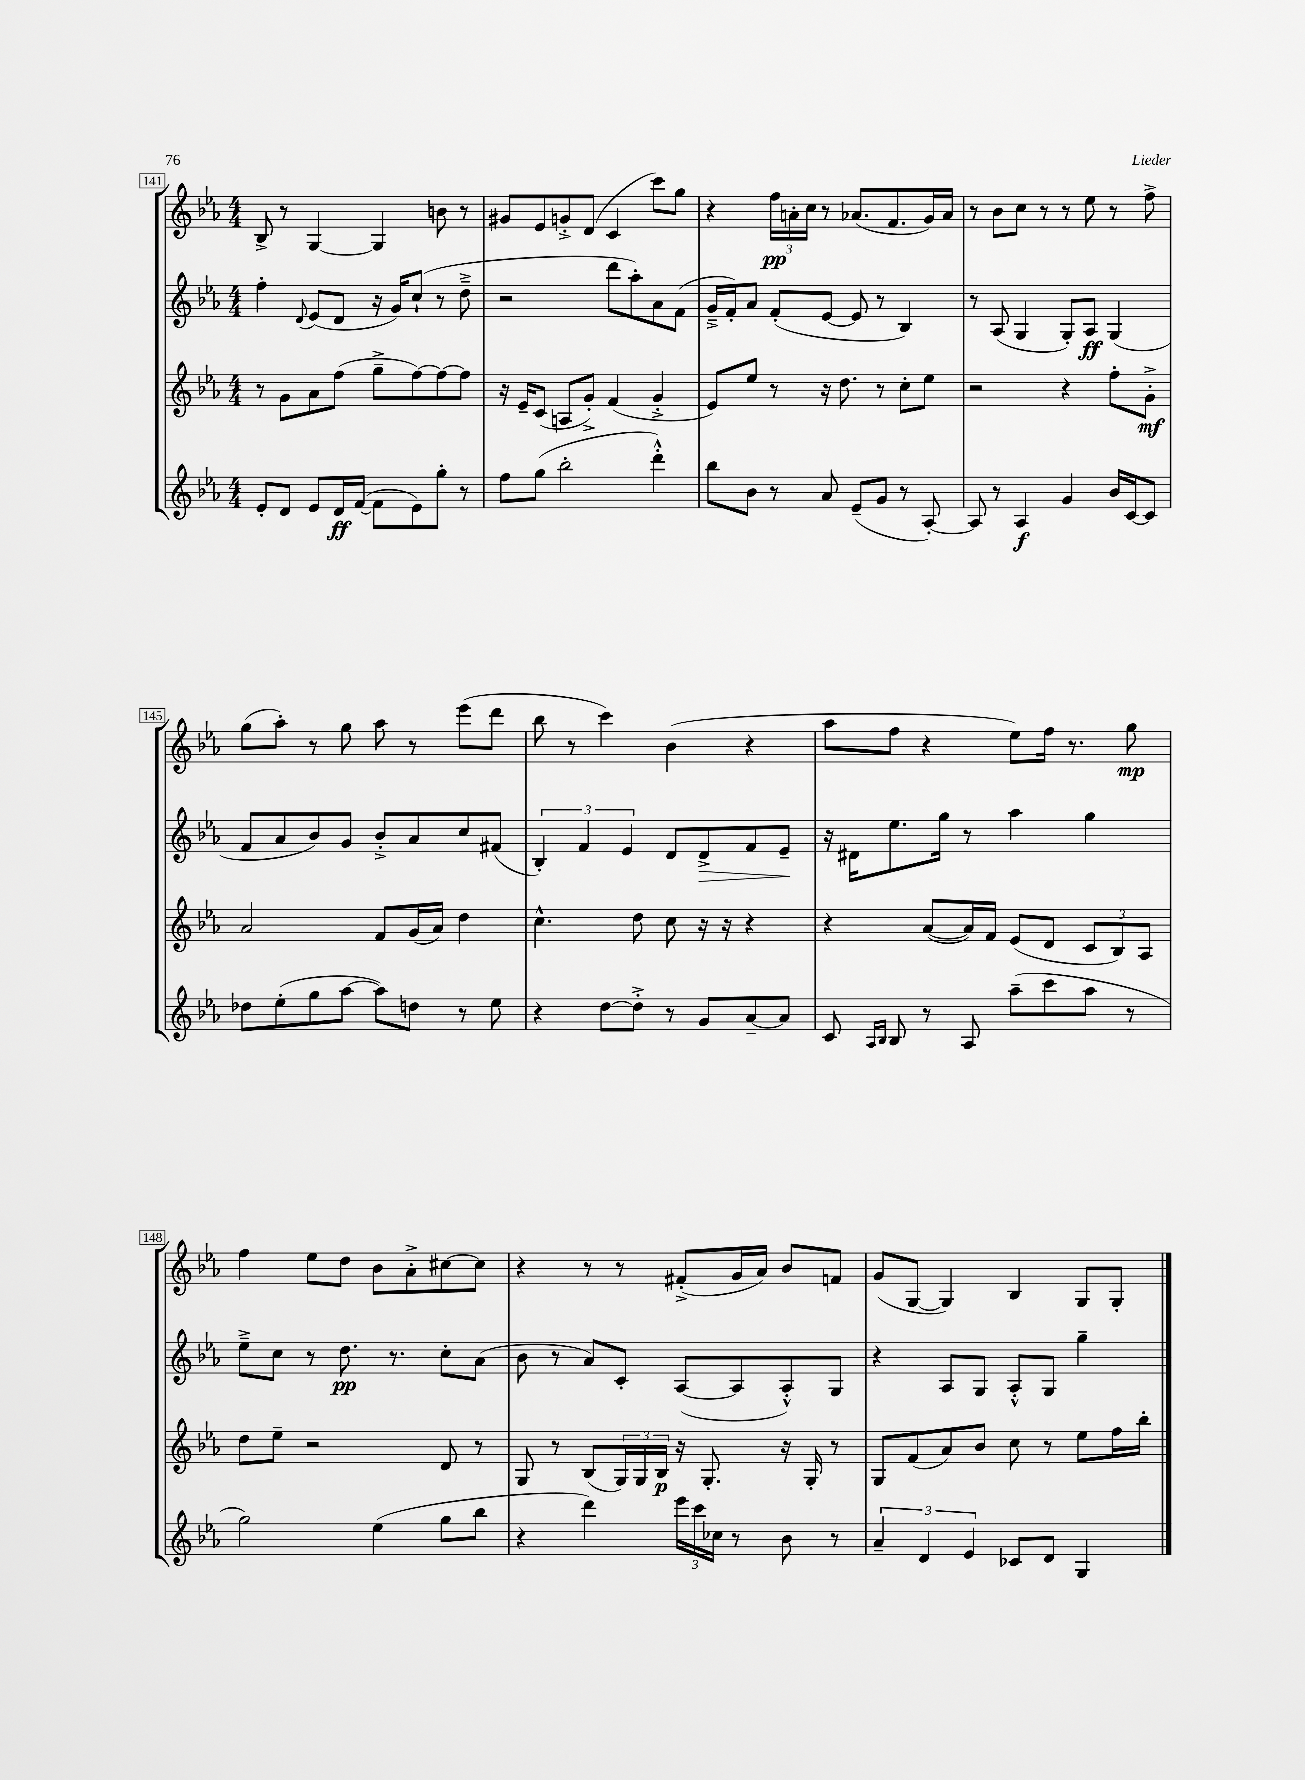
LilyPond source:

<<
\new StaffGroup <<
\new Staff = "s0" {
    \clef treble \key ees \major \numericTimeSignature \time 4/4
    bes8-> r8 g4~ g4 b'8 r8 |
    gis'8 ees'8 g'8-.-> d'8( c'4 c'''8) g''8 |
    r4 \tuplet 3/2 { f''16\pp a'16-. c''16 } r8 aes'8.( f'8. g'16) aes'16 |
    r8 bes'8 c''8 r8 r8 ees''8 r8 f''8-> |
    g''8( aes''8-.) r8 g''8 aes''8 r8 ees'''8( d'''8 |
    bes''8 r8 c'''4) bes'4( r4 |
    aes''8 f''8 r4 ees''8) f''16 r8. g''8\mp |
    f''4 ees''8 d''8 bes'8 aes'8-.-> cis''8~ cis''8 |
    r4 r8 r8 fis'8-.->( g'16 aes'16) bes'8 f'8 |
    g'8( g8~ g4) bes4 g8 g8-. \bar "|." |
}
\new Staff = "s1" {
    \clef treble \key ees \major \numericTimeSignature \time 4/4
    f''4-. \appoggiatura { d'8 } ees'8( d'8 r16 g'16) c''8-!( r8 d''8---> |
    r2 d'''8 aes''8-.) aes'8 f'8( |
    g'16---> f'16-.) aes'8 f'8-.( ees'8~ ees'8 r8 bes4) |
    r8 aes8( g4 g8-.) aes8\ff g4( |
    f'8 aes'8 bes'8) g'8 bes'8-.-> aes'8 c''8 fis'8( |
    \tuplet 3/2 { bes4-.) f'4 ees'4 } d'8 d'8->\> f'8 ees'8--\! |
    r16 dis'16 ees''8. g''16 r8 aes''4 g''4 |
    ees''8---> c''8 r8 d''8.\pp r8. c''8-. aes'8( |
    bes'8 r8 aes'8) c'8-. aes8~( aes8 aes8-.-^) g8 |
    r4 aes8 g8 aes8-.-^ g8 g''4-- \bar "|." |
}
\new Staff = "s2" {
    \clef treble \key ees \major \numericTimeSignature \time 4/4
    r8 g'8 aes'8 f''8( g''8---> f''8~) f''8~ f''8 |
    r16 ees'16-- c'8( a8 g'8-.->) f'4( g'4-.-> |
    ees'8) ees''8 r8 r16 d''8. r8 c''8-. ees''8 |
    r2 r4 f''8-. g'8-.->\mf |
    aes'2 f'8 g'16( aes'16) d''4 |
    c''4.-^ d''8 c''8 r16 r16 r4 |
    r4 aes'8~( aes'16) f'16 ees'8( d'8 \tuplet 3/2 { c'8 bes8) aes8 } |
    d''8 ees''8-- r2 d'8 r8 |
    g8 r8 bes8( \tuplet 3/2 { g16) g16 bes16\p } r16 g8.-. r16 g16-. r8 |
    g8 f'8( aes'8) bes'8 c''8 r8 ees''8 f''16 bes''16-. \bar "|." |
}
\new Staff = "s3" {
    \clef treble \key ees \major \numericTimeSignature \time 4/4
    ees'8-. d'8 ees'8 d'16\ff f'16~( f'8 ees'8) g''8-. r8 |
    f''8 g''8( bes''2-. d'''4-.-^) |
    bes''8 bes'8 r8 aes'8 ees'8--( g'8 r8 aes8~-.) |
    aes8 r8 aes4\f g'4 bes'16 c'16~ c'8 |
    des''8 ees''8-.( g''8 aes''8~ aes''8) d''8 r8 ees''8 |
    r4 d''8~ d''8-.-> r8 g'8 aes'8~-- aes'8 |
    c'8 \grace { aes16 bes16 } bes8 r8 aes8 aes''8--( c'''8 aes''8 r8 |
    g''2) ees''4( g''8 bes''8 |
    r4 d'''4) \tuplet 3/2 { ees'''16 c'''16 ces''16 } r8 bes'8 r8 |
    \tuplet 3/2 { aes'4-- d'4 ees'4 } ces'8 d'8 g4 \bar "|." |
}
>>
>>
\layout { \context { \Score currentBarNumber = #141 \override BarNumber.stencil = #(make-stencil-boxer 0.1 0.3 ly:text-interface::print) } }
